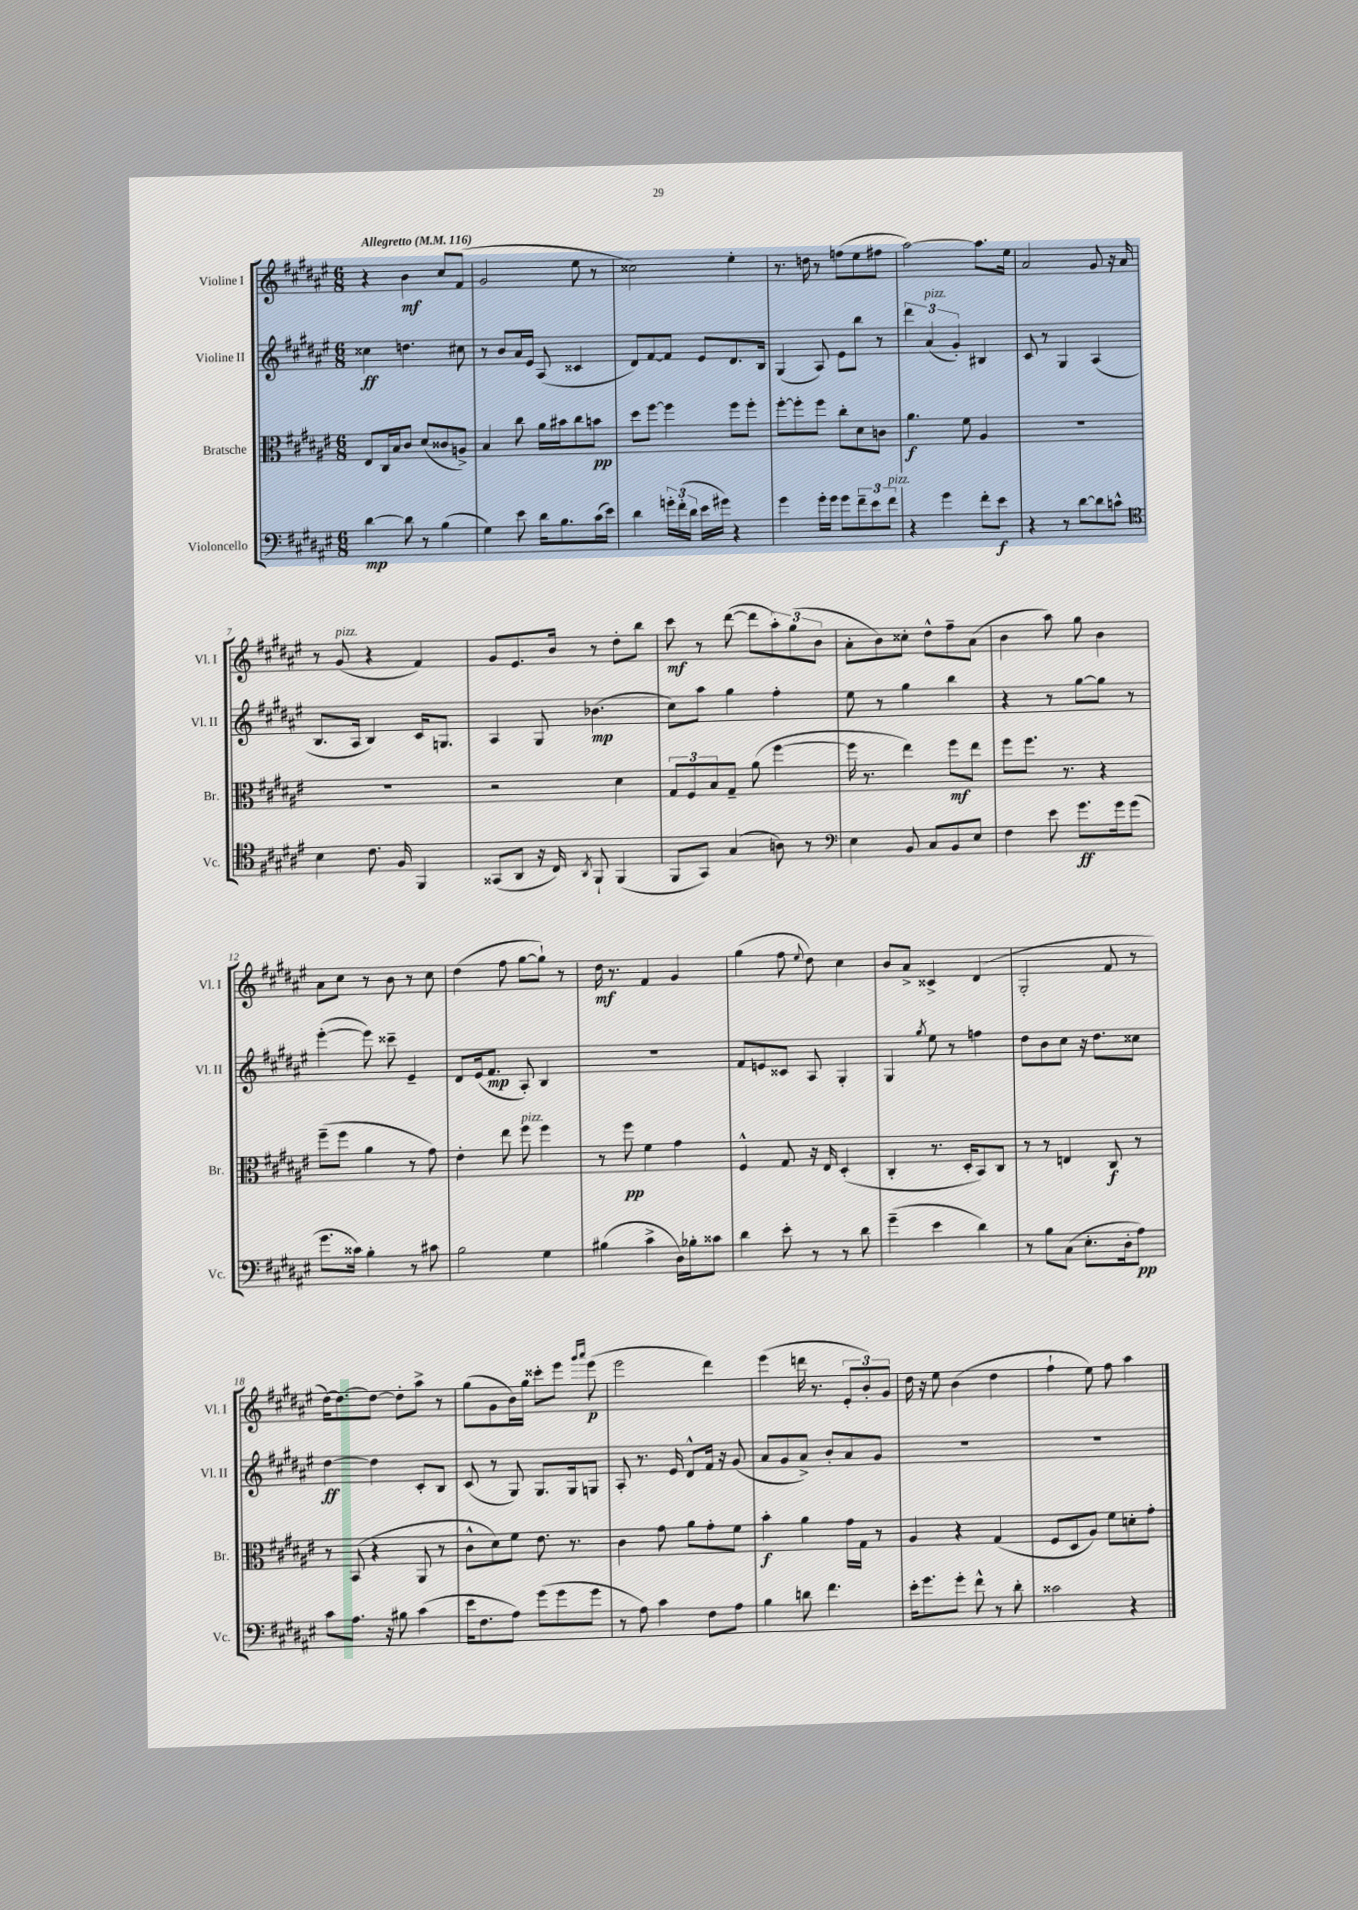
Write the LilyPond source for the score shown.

<<
\new StaffGroup <<
\new Staff = "s0" \with { instrumentName = "Violine I" shortInstrumentName = "Vl. I" } {
    \clef treble \key fis \major \numericTimeSignature \time 6/8 \tempo "Allegretto" 4 = 116
    r4 b'4\mf cis''8 fis'8( |
    gis'2 eis''8 r8 |
    cisis''2) eis''4-. |
    r8. d''16 r8 f''8( eis''8 fis''8 |
    ais''2~) ais''8. eis''16 |
    ais'2 gis'8 r16 ais'16 |
    r8 gis'8^\markup { \italic "pizz." }( r4 fis'4) |
    gis'8 eis'8. b'16 r8 dis''8-. b''8 |
    cis'''8\mf r8 dis'''8~( dis'''8 \tuplet 3/2 { ais''8-.) gis''8( b'8 } |
    ais'8-. b'8) cisis''8-. dis''8-^ fis''8-- ais'8( |
    b'4 ais''8) gis''8 b'4 |
    ais'8 cis''8 r8 b'8 r8 cis''8 |
    dis''4( fis''8 gis''8~ gis''8-!) r8 |
    dis''16\mf r8. fis'4 gis'4 |
    gis''4( fis''8 \appoggiatura { eis''8 } dis''8) cis''4 |
    b'8 ais'8-> cisis'4-> dis'4( |
    gis2-. fis'8 r8 |
    dis''16~) dis''8.~ dis''8~ dis''8-. ais''8-> r8 |
    gis''8( gis'8 b'16) gis''16 cisis'''8-. eis'''8 \grace { gis'''16 ais'''16 } eis'''8\p( |
    eis'''2 dis'''4) |
    eis'''4( d'''16 r8. \tuplet 3/2 { eis'8-. b'8-.) gis'8 } |
    dis''16 r16 eis''8 b'4( dis''4 |
    fis''4-! eis''8) fis''8 ais''4 \bar "|." |
}
\new Staff = "s1" \with { instrumentName = "Violine II" shortInstrumentName = "Vl. II" } {
    \clef treble \key fis \major \numericTimeSignature \time 6/8
    cisis''4\ff d''4. cis''8 |
    r8 b'8 ais'16 eis'16 ais8( cisis'4 |
    dis'8) fis'8~ fis'8 eis'8 dis'8. b16 |
    gis4( ais8) eis'8 b''8 r8 |
    \tuplet 3/2 { dis'''4 ais'4^\markup { \italic "pizz." }( gis'4-.) } bis4 |
    cis'8 r8 gis4 ais4( |
    b8. ais16 b4) cis'16 g8. |
    ais4 gis8 bes'4.\mp( |
    cis''8) ais''8 gis''4 fis''4-. |
    eis''8 r8 gis''4 b''4 |
    r4 r8 gis''8~ gis''8 r8 |
    eis'''4~-.( eis'''8) cisis'''8-- eis'4-- |
    dis'8 eis'16( fis'8.\mp ais8-.) b4 |
    R2. |
    fis'8 e'8 cisis'8 ais8 gis4-. |
    gis4 \acciaccatura { gis''8 } eis''8 r8 f''4 |
    dis''8 b'8 cis''8 r16 dis''8. cisis''8 |
    dis''4~\ff dis''4 cis'8-. b8 |
    cis'8( r8 gis8) gis8. gis16 g8 |
    ais8-. r8. eis'16 dis'8-^ fis'16 r16 gis'8( |
    ais'8 gis'8 ais'8->) b'8-. ais'8 gis'8 |
    R2. |
    R2. \bar "|." |
}
\new Staff = "s2" \with { instrumentName = "Bratsche" shortInstrumentName = "Br." } {
    \clef alto \key fis \major \numericTimeSignature \time 6/8
    eis8 cis16 b16 cis'8 dis'8( cisis'8 a8->) |
    b4 cis''8 ais'16 bis'16 cis''8 b'8\pp |
    dis''8 fis''8~ fis''4 fis''8 fis''8-. |
    fis''8~-. fis''8-. fis''8 cis''8-. dis'8 c'8 |
    ais'4.\f fis'8 ais4 |
    R2. |
    R2. |
    r2 dis'4 |
    \tuplet 3/2 { gis8 fis8 b8 } gis8-- ais'8( fis''4~ |
    fis''16 r8. eis''4) fis''8\mf eis''8 |
    fis''8 fis''8. r8. r4 |
    fis''8--( fis''8 ais'4 r8 gis'8) |
    eis'4-. eis''8 fis''8^\markup { \italic "pizz." } fis''4 |
    r8 fis''8\pp fis'4 gis'4 |
    fis4-^ gis8 r16 eis16 dis4-.( |
    cis4-. r8. dis16-. b,8) cis8 |
    r8 r8 e4 cis8\f r8 |
    r8 b,8( r4 ais,8 r8 |
    cis'8-^ dis'8) fis'8 eis'8. r8. |
    cis'4 gis'8 ais'8 gis'8-. fis'8 |
    b'4-.\f ais'4 gis'16 gis16 r8 |
    ais4 r4 gis4( |
    fis8 dis8 ais8) fis'8 d'8-. gis'8-. \bar "|." |
}
\new Staff = "s3" \with { instrumentName = "Violoncello" shortInstrumentName = "Vc." } {
    \clef bass \key fis \major \numericTimeSignature \time 6/8
    dis'4~\mp dis'8 r8 b4( |
    gis4) eis'8 dis'16 b8. cis'16( eis'16) |
    dis'4 \tuplet 3/2 { g'16-. fis'16-.( dis'16 } eis'16 gis'16) r4 |
    gis'4 gis'16-. gis'16 gis'8 \tuplet 3/2 { fis'8-- eis'8 fis'8^\markup { \italic "pizz." } } |
    r4 gis'4 fis'8-. eis'8\f |
    r4 r8 dis'8~ dis'8 c'8-^ |
    \clef tenor b4 cis'8. fis16 fis,4 |
    gisis,8( ais,8 r16 cis16) \acciaccatura { ais,8 } fis,8-! fis,4( |
    fis,8 gis,8) gis4( a8) r8 |
    \clef bass eis4 b,8 cis8 b,8 eis8 |
    fis4 eis'8 gis'8.\ff gis'16 gis'8( |
    gis'8. cisis'16) b4-. r8 cis'8 |
    b2 gis4 |
    bis4( cis'4-> dis16) bes16-. cisis'8 |
    dis'4 eis'8-. r8 r8 dis'8 |
    gis'4--( eis'4 dis'4) |
    r8 b8 cis8( eis8.-. dis16-. ais8\pp) |
    cis'8 ais8. r16 bis8 cis'4( |
    eis'16 fis8. ais8) gis'8( gis'8 gis'8 |
    r8 ais8) cis'4 fis8 ais8 |
    b4 d'8 fis'4. |
    eis'16-. gis'8. gis'8-. fis'8-^ r8 dis'8-. |
    cisis'2 r4 \bar "|." |
}
>>
>>
